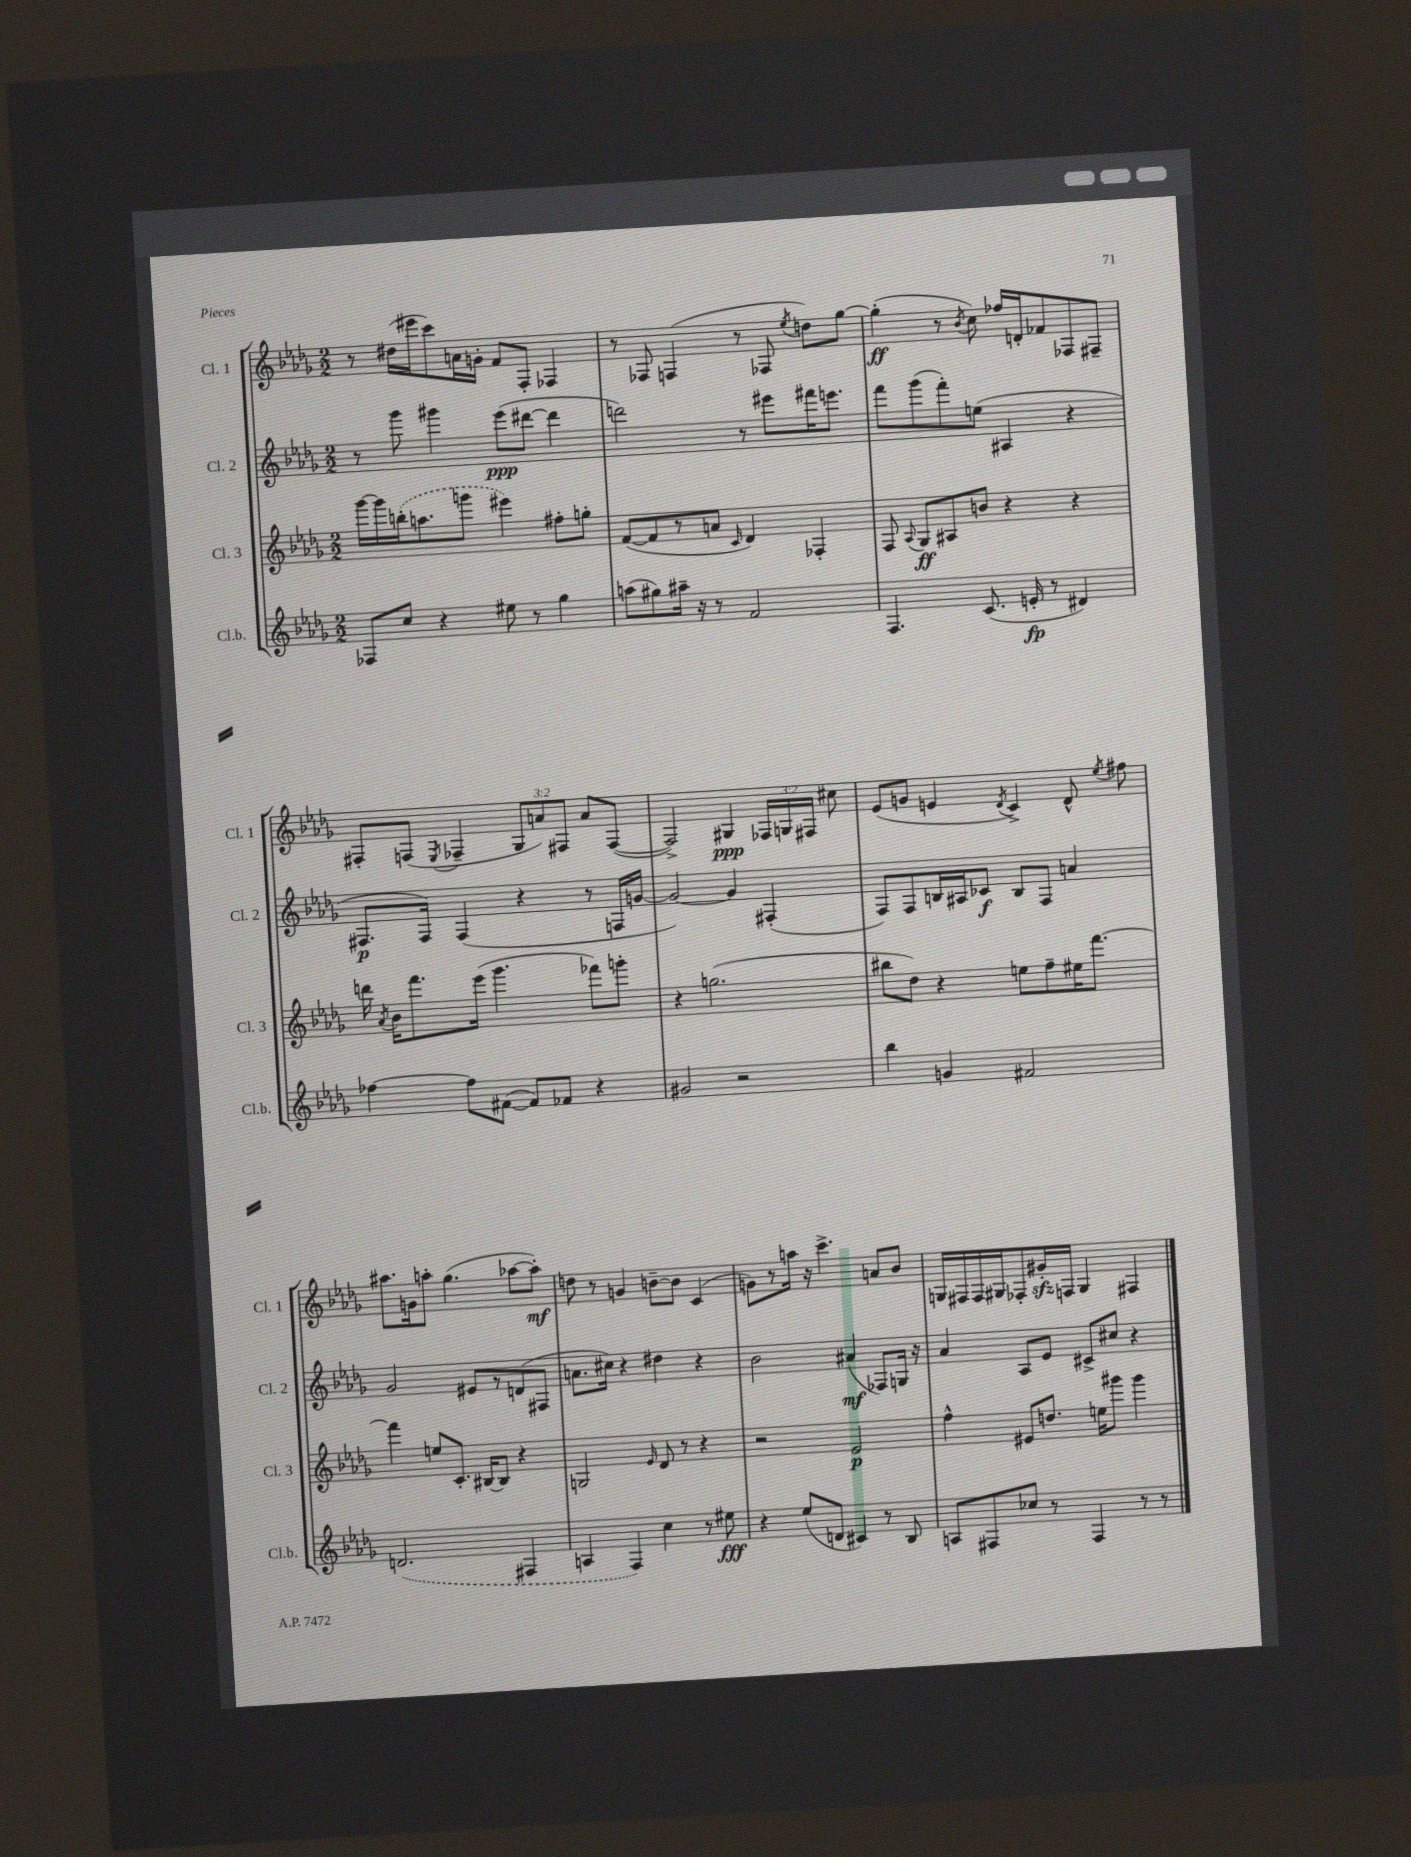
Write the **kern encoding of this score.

**kern	**kern	**kern	**kern
*staff4	*staff3	*staff2	*staff1
*clefG2	*clefG2	*clefG2	*clefG2
*k[b-e-a-d-g-]	*k[b-e-a-d-g-]	*k[b-e-a-d-g-]	*k[b-e-a-d-g-]
*M2/2	*M2/2	*M2/2	*M2/2
8F-	[16ggg-	8r	8r
.	16ggg-]	.	.
8cc	(16bb'	8ggg-	(16dd#
.	8.aa	.	16eee#
4r	.	4ggg#	8ccc)
.	8ggg	.	16a
.	.	.	16g'
8ee#	4eee#)	(8eee-	8f
8r	.	[8ddd#	8F'
4gg-	8ff#'	4ddd#]	4F-
.	8gg'	.	.
=	=	=	=
(8aa	([8f	2ddd)	8r
8gg#)	8f]	.	8F-
16aa#~	8r	.	(4F
16r	.	.	.
8r	8a	.	.
.	16qqc	.	.
2f	4d-)	8r	8r
.	.	8eee#	8F-
.	.	.	8qee-
.	4F-'	16fff#	8dd)
.	.	8.eee	.
.	.	.	[8gg-
=	=	=	=
4.F	8F	8fff	(4gg-']
.	8qqA-	.	.
.	8G-	(8ggg-	.
.	8A#	8fff')	8r
.	.	.	8qb-
(8.c	8b	(8ee	8cc)
.	4r	4A#	16ff-
16e'	.	.	16d'
8r	.	.	8f-
4d#)	4r	4r	8F-
.	.	.	8F#~
=	=	=	=
[4ff-	16ddd	8.F#	8F#'
.	8qa-	.	.
.	16b-	.	.
.	8.fff	.	(8F
.	.	16F#)	.
.	.	.	8qE-
8ff-]	.	(4F#	4F-~
.	(16eee-	.	.
([8f#	4.ggg-	.	.
8f#])	.	4r	12G-
.	.	.	12a)
8f-	.	.	.
.	.	.	12F#
4r	8fff-)	8r	8a
.	8ggg'	16F	([8F#
.	.	[16g	.
=	=	=	=
2g#	4r	2g_)	2F#^])
.	(2.gg	.	.
2r	.	4g]	4G#
.	.	(4F#'	24F-
.	.	.	24G
.	.	.	24F#
.	.	.	8cc#
=	=	=	=
4bb-	8bb#	8F)	(8e-
.	8dd-)	8F	8g
4g	4r	16B	4e
.	.	16A#	.
.	.	8c-	.
.	.	.	8qd-
2f#	8ee	8B	4c^)
.	8ff~	8F	.
.	16ee#	4a	8d-^^
.	[8.fff	.	.
.	.	.	8qee-
.	.	.	8ff#
=	=	=	=
(2.d	4fff]	2g-	8.aa#
.	.	.	16g
.	8ee	.	8aa'
.	8.c'	.	(4.gg-
.	.	8e#	.
.	[16B#	.	.
.	8B#]	8r	.
4F#	4r	(8d	[8aa-
.	.	8F#	8aa-'])
=	=	=	=
4A	2G	8.a	8dd
.	.	.	8r
.	.	16cc#)	.
4F)	.	4r	4g
.	16qqe-	.	.
4cc	8d-	4dd#	[8b~
.	8r	.	8b]
8r	4r	4r	(4c
8ee#	.	.	.
=	=	=	=
4r	2r	2b-	8g)
.	.	.	8r
(8ee-	.	.	16aa
.	.	.	16r
8d	.	.	4.ccc^
4c#)	2e-	(4a#	.
8r	.	8F-)	8a
8B-	.	16G	8b-
.	.	16r	.
=	=	=	=
8A	4ff^^	4a-	16G
.	.	.	16F#
8F#	.	.	16F#
.	.	.	16G#
8cc-	8e#	8A-	8F-'
8r	8.dd	8e-	16g#'
.	.	.	16F
4F#	.	8c#^	4G#
.	16ee	.	.
.	8ggg#	8cc#	.
8r	4ggg#	4r	4F#
8r	.	.	.
==	==	==	==
*-	*-	*-	*-
